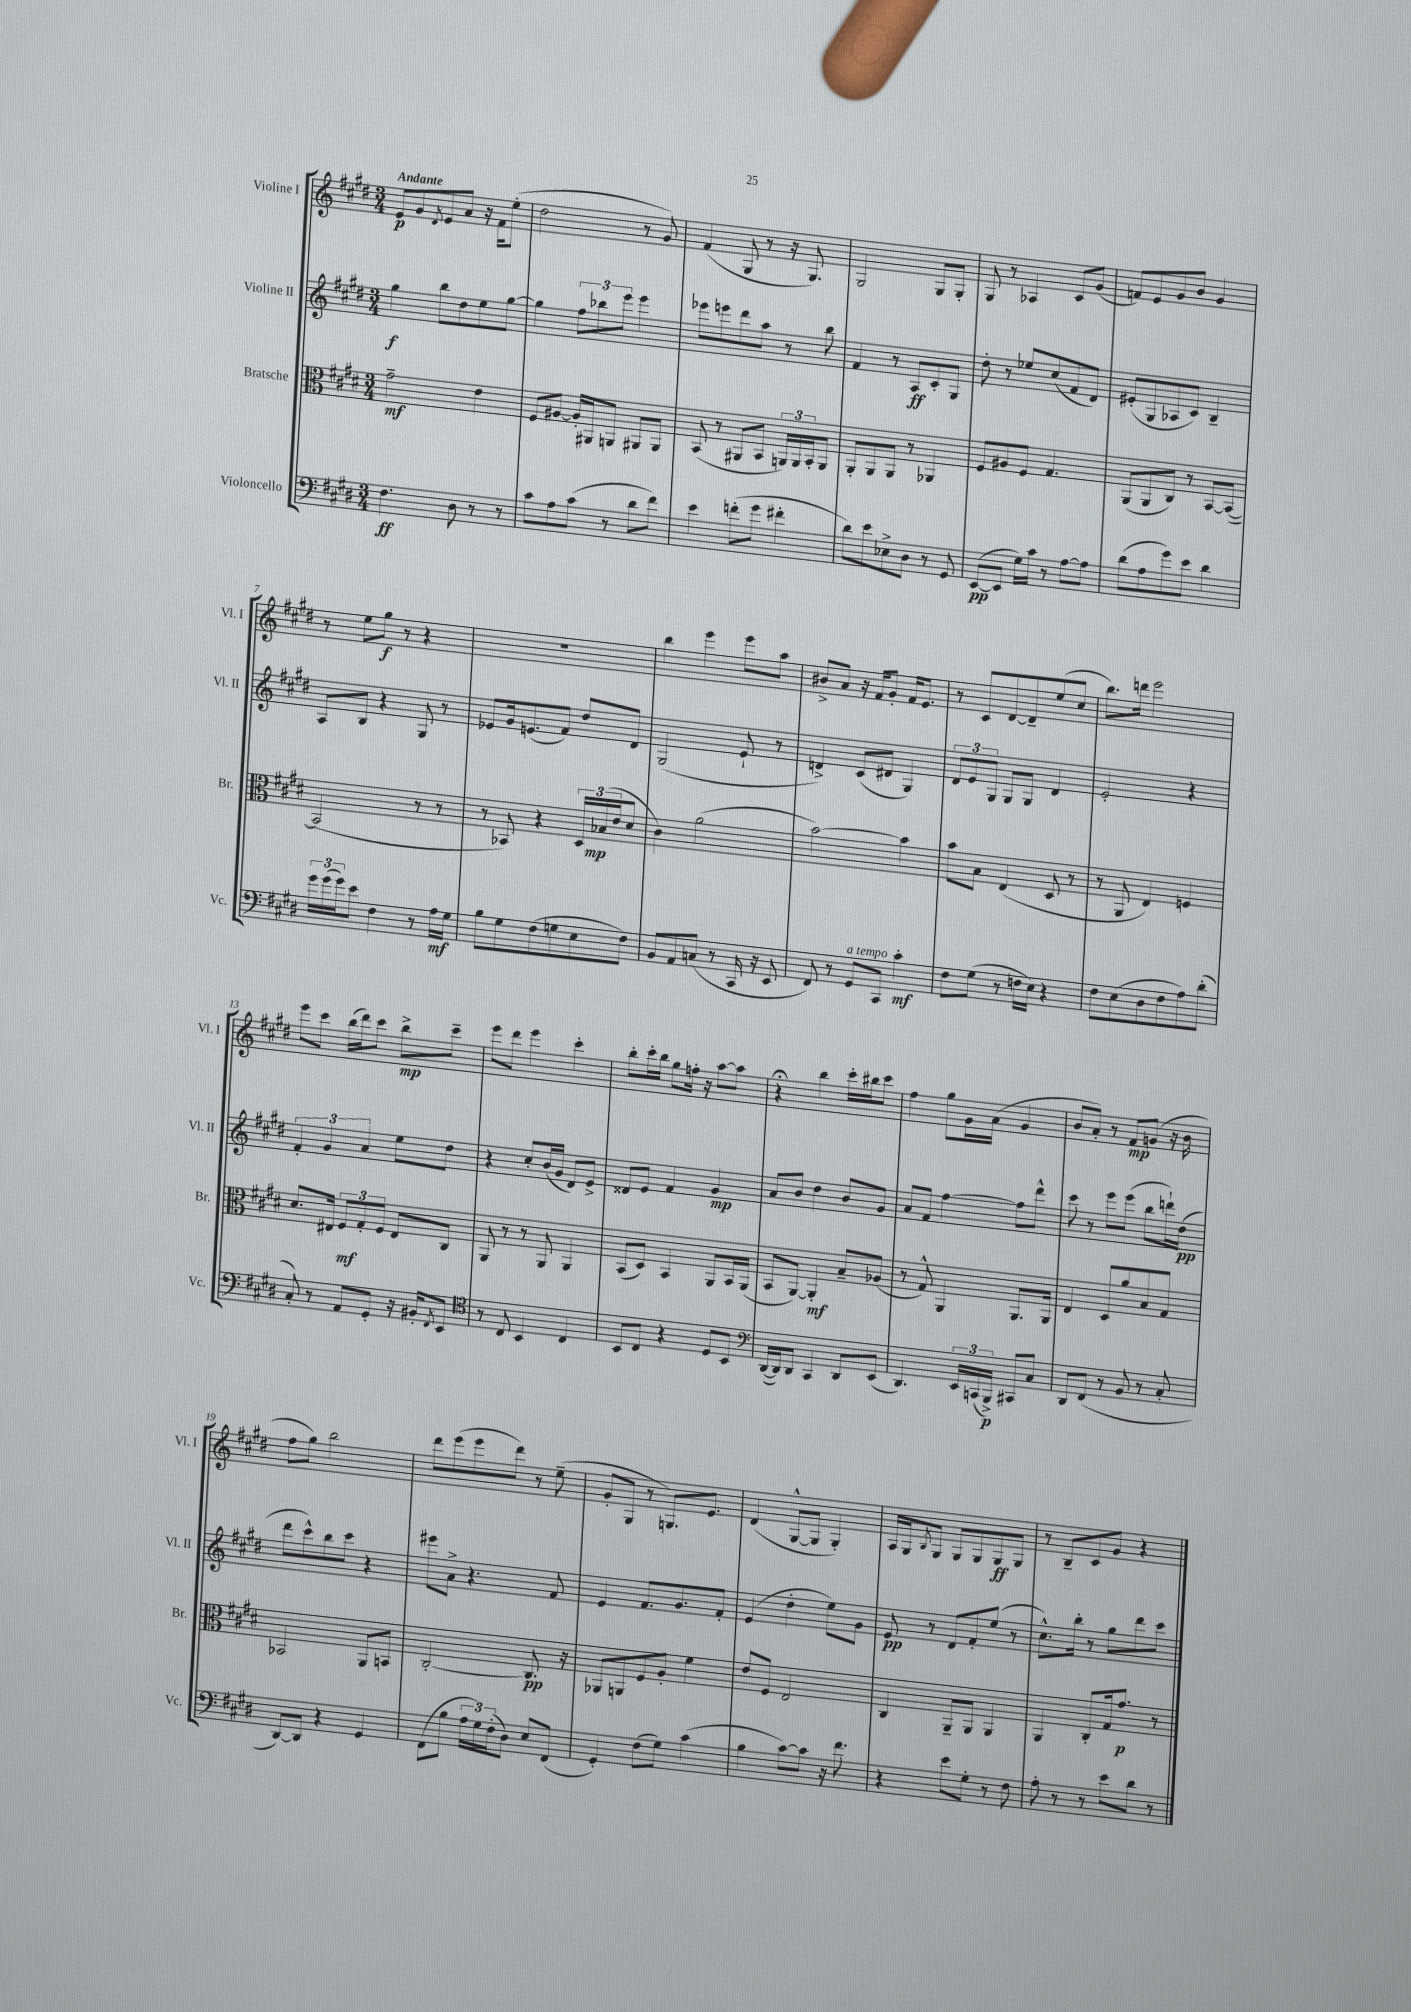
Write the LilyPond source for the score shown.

<<
\new StaffGroup <<
\new Staff = "s0" \with { instrumentName = "Violine I" shortInstrumentName = "Vl. I" } {
    \clef treble \key e \major \numericTimeSignature \time 3/4 \tempo "Andante"
    e'8\p gis'8 \acciaccatura { dis'8 } e'8 a'8 r16 fis'16 e''8-.( |
    dis''2 r8 gis'8) |
    fis'4( gis8 r8 r16 gis8.) |
    gis2 gis8 gis8-. |
    gis8 r8 aes4 cis'8 gis'8( |
    f'8) e'8 gis'8 b'8 gis'4 |
    r8 e''8 gis''8\f r8 r4 |
    R2. |
    b''4 e'''4 e'''8 a''8 |
    bis'8-> a'8 r16 fis'16 gis'8-. fis'16 e'8. |
    r8 cis'8 dis'8~ dis'8-- e''8( cis''8 |
    b''8.) d'''16 e'''2 |
    e'''8 cis'''8 b''16( dis'''16) cis'''8 b''8->\mp cis'''8-- |
    e'''8 dis'''8 e'''4 cis'''4-. |
    b''8-. cis'''16-. b''16 gis''8 f''16-. r16 a''8~ a''8 |
    r4\fermata b''4 cis'''16-. bis''16 cis'''8 |
    fis''4 gis''8 gis'16 a'16( gis'4 |
    b'8 a'8-.) r8 fis'8\mp g'8( r16 b'16 |
    fis''8 gis''8) b''2 |
    dis'''8 e'''8( e'''8 dis'''8) r8 e''8--( |
    gis'8-. gis8 r8 g8.) e'8. |
    dis'4( gis8~-^ gis8 gis4-.) |
    a16 gis16 \acciaccatura { b8 } gis8 gis8 gis8 gis8\ff gis8 |
    r8 b8-- cis'8 gis'8 r4 \bar "|." |
}
\new Staff = "s1" \with { instrumentName = "Violine II" shortInstrumentName = "Vl. II" } {
    \clef treble \key e \major \numericTimeSignature \time 3/4
    gis''4\f b''8 dis''8 e''8 gis''8~ |
    gis''4 \tuplet 3/2 { fis''8 bes''8 e'''8 } e'''4 |
    ees'''8 e'''8 dis'''8 a''8 r8 b''8 |
    fis'4 r8 a8\ff cis'8-. gis8 |
    dis''8-. r8 ees''8 cis''8( fis'8 dis'8) |
    eis'8-.( gis8 aes8 cis'8) b4-- |
    a8 b8 r4 gis8 r8 |
    ees'8 gis'16 e'8.( fis'8) dis''8 dis'8 |
    gis2( e'8-! r8 |
    d'4->) cis'8( dis'8 gis4) |
    \tuplet 3/2 { dis'8 e'8 gis8 } gis8 gis8 dis'4 |
    e'2-. r4 |
    \tuplet 3/2 { fis'4-. gis'4 a'4 } e''8 dis''8 |
    r4 cis''8-. b'16( gis'16 dis'8) e'8-> |
    disis'8 e'8 fis'4 gis'4\mp |
    a'8 b'8 dis''4 b'8 gis'8 |
    a'8 fis'8 fis''4~ fis''8 dis'''8-^ |
    cis'''8 r8 e'''8 e'''8( b''8 d'''16-!) dis''16\pp( |
    dis'''8 cis'''8-^) b''8 cis'''8 r4 |
    eis'''8 a'8-> r4. fis'8 |
    e'4 fis'8. gis'8. fis'8-. |
    e'4( dis''4-. e''8) gis'8 |
    e'8\pp r8 dis'8 fis'8-. e''8( r8 |
    cis''8.-^) b''16-. r8 gis''8 dis'''8 cis'''8 \bar "|." |
}
\new Staff = "s2" \with { instrumentName = "Bratsche" shortInstrumentName = "Br." } {
    \clef alto \key e \major \numericTimeSignature \time 3/4
    gis'2--\mf e'4 |
    fis8 ais8~ ais16-. ais,16 a,8 ais,8 ais,8 |
    b,8( r8 ais,8 b,8 \tuplet 3/2 { a,16) a,16 b,16-. } a,8 |
    a,8-. a,8 a,8 r8 aes,4 |
    fis8 ais8 fis8 gis4. |
    a,8( a,8 cis8) r8 b,8~ b,8~( |
    b,2 r8 r8 |
    r8 bes,8) r4 \tuplet 3/2 { dis16 bes16\mp( e'16 } dis'8 |
    cis'4) a'2( |
    b'2~) b'4 |
    b'8 b8 e4( dis8 r8 |
    r8 a,8 e4) f4 |
    dis'8. eis16 \tuplet 3/2 { fis8\mf gis8-. fis8 } eis8 cis8 |
    a,8 r8 r8 a,8 a,4 |
    b,8( dis8) b,4 a,8 b,16 a,16( |
    b,8 a,8~) a,4-.\mf b8-- aes8( |
    r8 gis8-^) a,4 a,8. a,16 |
    e4 dis8 a'8 b8 gis8 |
    bes,2 a,8 b,8 |
    cis2~-. cis8.\pp r16 |
    aes,8 a,8 fis8 a8-. fis'4 |
    e'8 fis8 e2 |
    cis4 a,8-- a,8 a,4 |
    a,4 cis8-. gis16 gis'8.\p r8 \bar "|." |
}
\new Staff = "s3" \with { instrumentName = "Violoncello" shortInstrumentName = "Vc." } {
    \clef bass \key e \major \numericTimeSignature \time 3/4
    fis4.\ff dis8 r8 r8 |
    cis'8 a8 cis'8( r8 dis'8 fis'8) |
    e'4 f'8-.( gis'8 fis'4-. |
    dis'8) e'8 ees8-> dis8 r8 gis,8 |
    e,8~\pp( e,8 gis16) cis'16 r8 a8~ a8 |
    dis'8( a8 gis'8) e'8 dis'4 |
    \tuplet 3/2 { gis'16 gis'16( gis'16) } e'8 fis4 r8 a16\mf gis16 |
    b8 gis8 fis8( g8 e8 fis8) |
    b,8 a,8 c8( r8 cis,16 r16 e,8 |
    fis,8) r8 gis,8^\markup { \italic "a tempo" } cis,8 cis'4-.\mf |
    fis8 gis8( r8 f16 e16) r4 |
    fis8 e8( dis8 fis8 a8) dis'8-.( |
    cis8-.) r8 a,8 gis,8-. r16 bis,16-. \acciaccatura { fis,8 } e,8 |
    \clef tenor r8 cis8 b,4 cis4 |
    b,8 cis8 r4 dis8 b,8 |
    \clef bass dis,16~( dis,16) dis,8 cis,4 dis,8 e,8( |
    dis,4.) \tuplet 3/2 { e,16 c,16( b,,16->\p) } cis,8 cis8 |
    dis,8 fis,8( r8 b,8 r8 cis8-. |
    dis,8~) dis,8 r4 gis,4 |
    fis,8( b8 \tuplet 3/2 { a16 gis16) fis16-.( } dis8) e8 fis,8( |
    gis,4-.) fis8( gis8) cis'4( |
    b4 cis'8~) cis'8 r16 fis'8. |
    r4 e'8 gis8-. r8 fis8 |
    a8-. r8 r8 e'8 dis'8 r8 \bar "|." |
}
>>
>>
